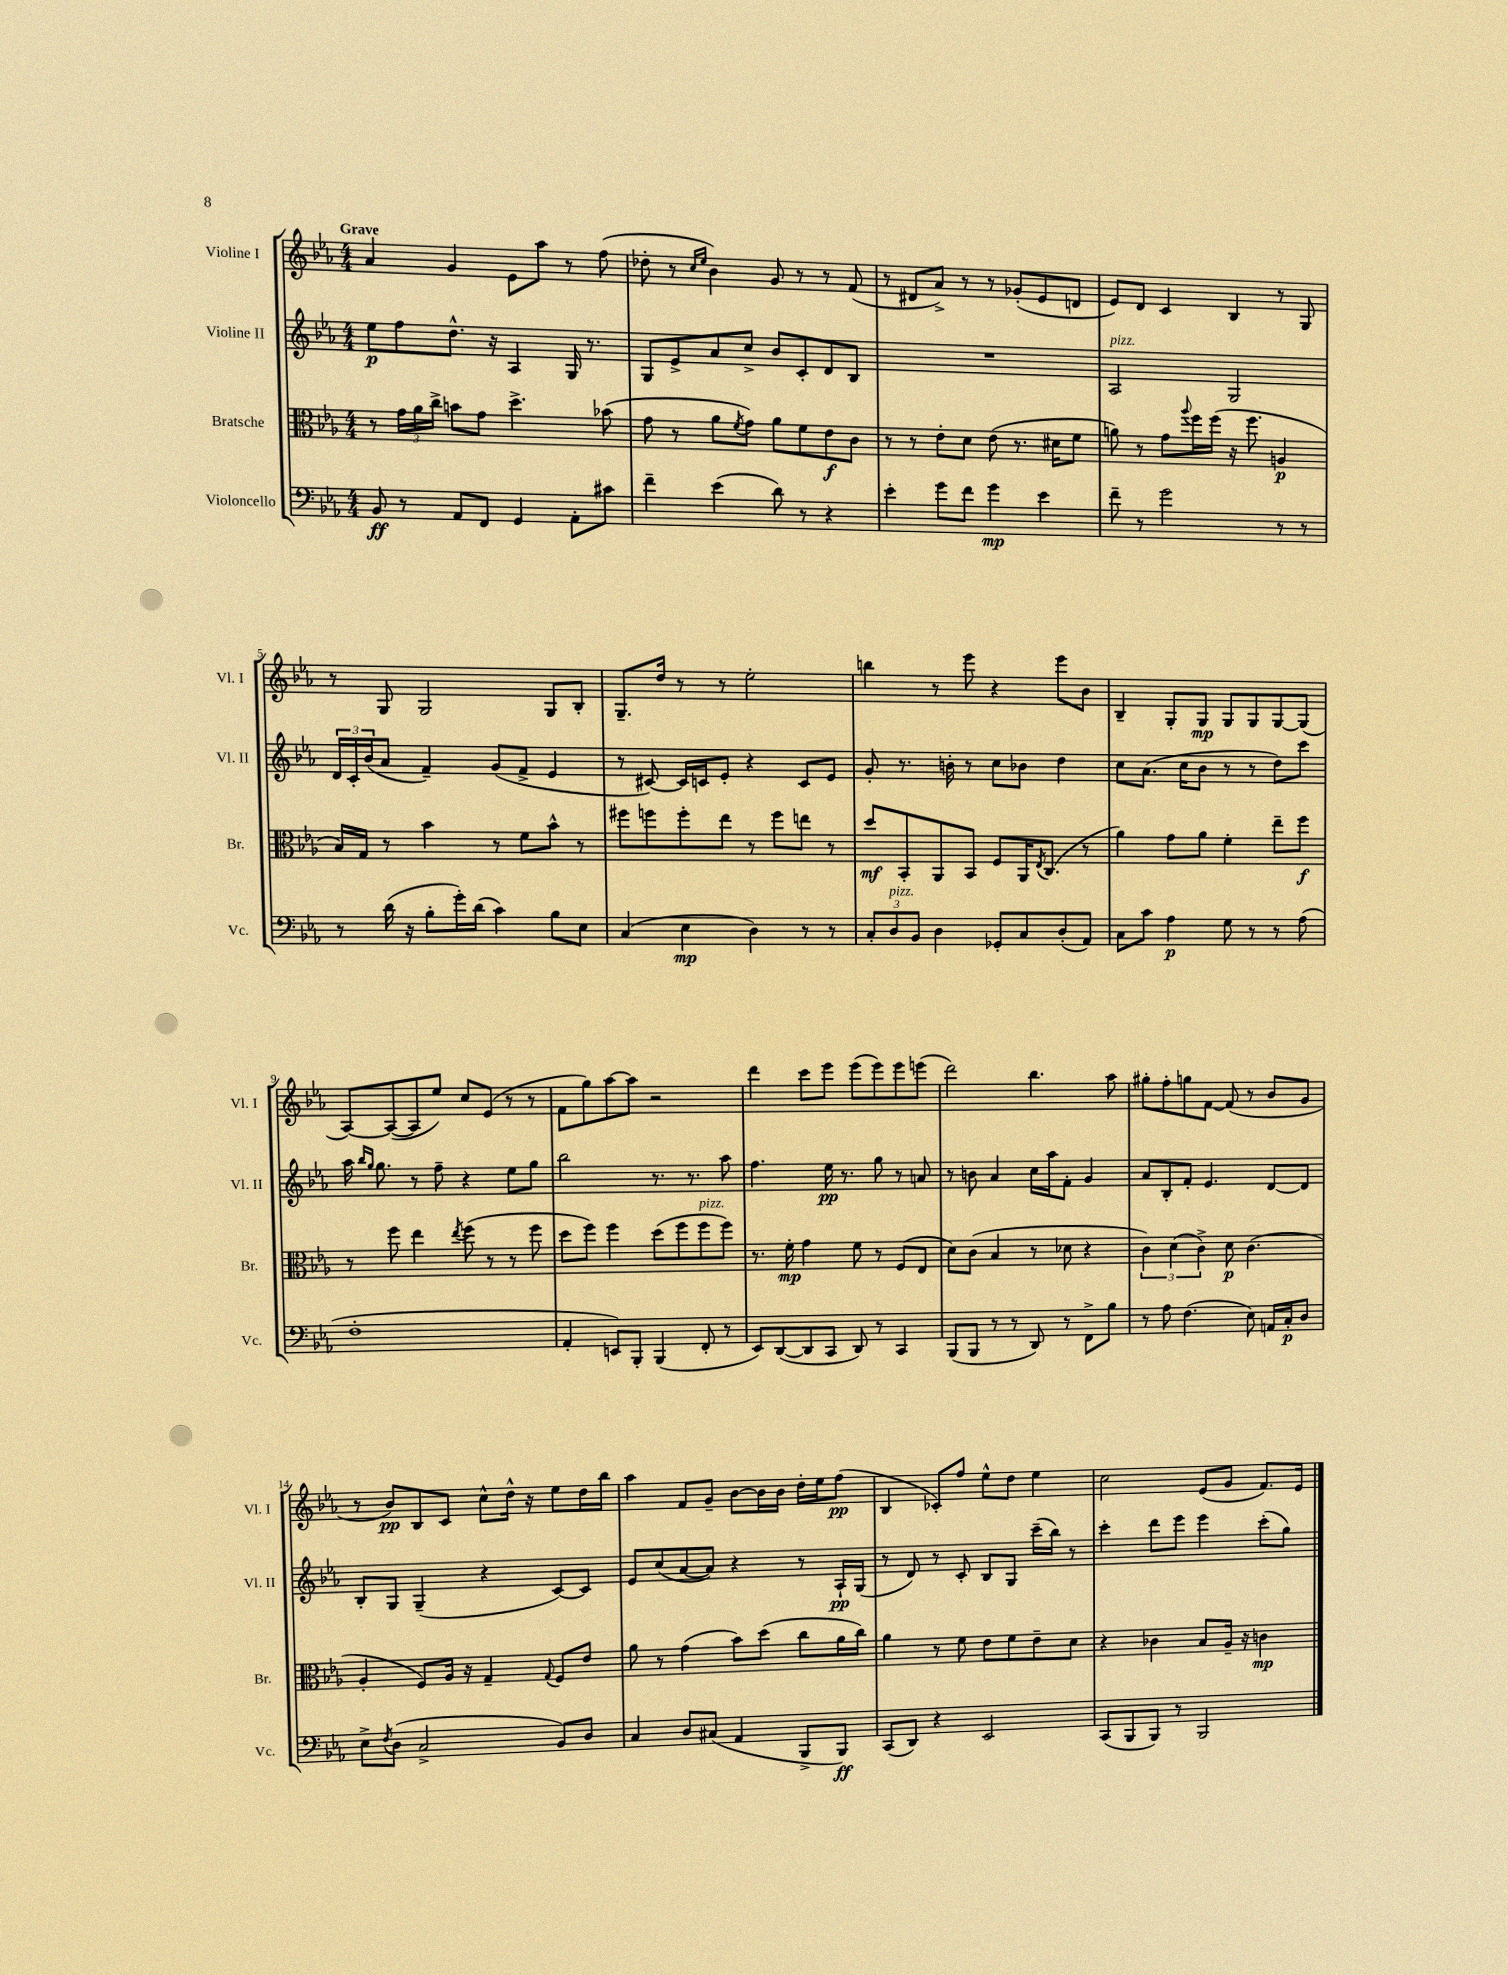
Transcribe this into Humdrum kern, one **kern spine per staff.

**kern	**dynam	**kern	**dynam	**kern	**dynam	**kern	**dynam
*part4	*part4	*part3	*part3	*part2	*part2	*part1	*part1
*staff4	*staff4	*staff3	*staff3	*staff2	*staff2	*staff1	*staff1
*I"Violoncello	*	*I"Bratsche	*	*I"Violine II	*	*I"Violine I	*
*I'Vc.	*	*I'Br.	*	*I'Vl. II	*	*I'Vl. I	*
*clefF4	*	*clefC3	*	*clefG2	*	*clefG2	*
*k[b-e-a-]	*	*k[b-e-a-]	*	*k[b-e-a-]	*	*k[b-e-a-]	*
*M4/4	*	*M4/4	*	*M4/4	*	*M4/4	*
=1	=1	=1	=1	=1	=1	=1	=1
!	!	!	!	!	!	!LO:TX:a:B:t=Grave	!
8BB-/	ff	8r	.	8ee-\L	p	4a-/	.
8r	.	24g\LL	.	8ff\	.	.	.
.	.	24a-\	.	.	.	.	.
.	.	24cc^\JJ	.	.	.	.	.
8AA-/L	.	8bn\L	.	8.dd^^\J	.	4g/	.
8FF/J	.	8g\J	.	.	.	.	.
.	.	.	.	16r	.	.	.
4GG/	.	4.dd^\	.	4A-/	.	8e-\L	.
.	.	.	.	.	.	8aa-\J	.
8AA-'\L	.	.	.	16G/	.	8r	.
.	.	.	.	8.r	.	.	.
8c#X\J	.	(8b-X\	.	.	.	(8ff\	.
=2	=2	=2	=2	=2	=2	=2	=2
4f~\	.	8g\	.	8G/L	.	8dd-X'\	.
.	.	8r	.	8e-^/	.	8r	.
.	.	.	.	.	.	16qqcc/LL	.
.	.	.	.	.	.	16qqee-/JJ	.
(4e-\	.	8a-\L	.	8a-/	.	4b-\)	.
.	.	8qf/	.	.	.	.	.
.	.	8g\J)	.	8cc^/J	.	.	.
8d\)	.	8a-\L	.	8b-/L	.	8g/	.
8r	.	8f\	.	8c'/	.	8r	.
4r	.	8e-\	f	8d/	.	8r	.
.	.	8c\J	.	8B-/J	.	(8f/	.
=3	=3	=3	=3	=3	=3	=3	=3
4e-'\	.	8r	.	1r	.	8r	.
.	.	8r	.	.	.	8d#X/L	.
8g\L	.	8e-'\L	.	.	.	8a-^/J)	.
8f\J	.	8d\J	.	.	.	8r	.
4g\	mp	(8e-\	.	.	.	8r	.
.	.	8.r	.	.	.	(8g-X'/L	.
4e-\	.	.	.	.	.	8e-/	.
.	.	16d#X\KL	.	.	.	.	.
.	.	8f\J	.	.	.	8dn/J	.
=4	=4	=4	=4	=4	=4	=4	=4
!	!	!	!	!LO:TX:a:i:t=pizz.	!	!	!
8f~\	.	8an\)	.	2A-/	.	8e-/L)	.
8r	.	8r	.	.	.	8d/J	.
2g\	.	8g\L	.	.	.	4c/	.
.	.	8qqaa-/	.	.	.	.	.
.	.	16ff\L	.	.	.	.	.
.	.	(16ff\JJ	.	.	.	.	.
.	.	16r	.	2G/	.	4B-/	.
.	.	8.ff\	.	.	.	.	.
8r	.	4An/	p	.	.	8r	.
8r	.	.	.	.	.	8G/	.
!!LO:LB:g=z
=5	=5	=5	=5	=5	=5	=5	=5
8r	.	16B-/LL)	.	24d/LL	.	8r	.
.	.	.	.	24c'/	.	.	.
.	.	16G/JJ	.	.	.	.	.
.	.	.	.	(24b-/J	.	.	.
(16d\	.	8r	.	8a-/J	.	8G/	.
16r	.	.	.	.	.	.	.
8B-'\L	.	4b-\	.	4f~/)	.	2G/	.
16g'\L)	.	.	.	.	.	.	.
(16d\JJ	.	.	.	.	.	.	.
4c\)	.	8r	.	(8g/L	.	.	.
.	.	8f\L	.	8f^/J	.	.	.
8B-\L	.	8b-^^\J	.	4e-/	.	8G/L	.
8E-\J	.	8r	.	.	.	8B-'/J	.
=6	=6	=6	=6	=6	=6	=6	=6
(4C/	.	8ff#X\L	.	8r	.	8.G~/L	.
.	.	8ffn\	.	[8c#X/)	.	.	.
.	.	.	.	.	.	16dd/Jk	.
4E-\	mp	8ff'\	.	16c#/LL]	.	8r	.
.	.	.	.	16cn/J	.	.	.
.	.	8ee-\J	.	8e-'/J	.	8r	.
4D\)	.	8r	.	4r	.	2ee-'\	.
.	.	8ff\L	.	.	.	.	.
8r	.	8een\J	.	8c/L	.	.	.
8r	.	8r	.	8e-/J	.	.	.
=7	=7	=7	=7	=7	=7	=7	=7
12C'/L	.	8dd/L	mf	8g'/	.	4bbn\	.
!LO:TX:a:i:t=pizz.	!	!	!	!	!	!	!
12D/	.	.	.	.	.	.	.
.	.	8BB-'/	.	8.r	.	.	.
12BB-/J	.	.	.	.	.	.	.
4D\	.	8AA-/	.	.	.	8r	.
.	.	.	.	16bn'\	.	.	.
.	.	8BB-/J	.	8r	.	8eee-\	.
8GG-X'/L	.	8F/L	.	8cc\L	.	4r	.
8C/	.	16AA-/K	.	8b-X\J	.	.	.
.	.	8qE-/	.	.	.	.	.
.	.	(8.C/J	.	.	.	.	.
(8D'/	.	.	.	4dd\	.	8eee-\L	.
8AA-/J)	.	8r	.	.	.	8b-\J	.
=8	=8	=8	=8	=8	=8	=8	=8
8C\L	.	4a-\)	.	8cc\L	.	4B-~/	.
8c\J	.	.	.	(8.a-\J	.	.	.
4A-\	p	8g\L	.	.	.	8G'/L	.
.	.	.	.	16cc\KL	.	.	.
.	.	8a-\J	.	8b-\J	.	8G/J	mp
8G\	.	4f'\	.	8r	.	8G/L	.
8r	.	.	.	8r	.	8G/	.
8r	.	8ee-~\L	.	8dd\L)	.	[8G/	.
(8A-\	.	8ff\J	f	8ccc\J	.	(8G/J]	.
!!LO:LB:g=z
=9	=9	=9	=9	=9	=9	=9	=9
1F'	.	8r	.	16aa-\	.	[8A-/L)	.
.	.	.	.	16qqbb-/LL	.	.	.
.	.	.	.	16qqgg/JJ	.	.	.
.	.	.	.	8.gg\	.	.	.
.	.	8ff\	.	.	.	(8A-/_	.
.	.	4ee-\	.	8r	.	8A-/]	.
.	.	.	.	8ff~\	.	8ee-/J)	.
.	.	8qee-/	.	.	.	.	.
.	.	(8ff\	.	4r	.	8cc/L	.
.	.	8r	.	.	.	(8e-/J	.
.	.	8r	.	8ee-\L	.	8r	.
.	.	8ff\	.	8gg\J	.	8r	.
=10	=10	=10	=10	=10	=10	=10	=10
4AA-'/	.	8dd\L	.	2bb-\	.	8f\L	.
.	.	8ff\J)	.	.	.	8gg\)	.
8EEn/L)	.	4ff\	.	.	.	[8aa-\	.
8BBB-'/J	.	.	.	.	.	8aa-\J]	.
(4BBB-/	.	(8dd\L	.	8.r	.	2r	.
.	.	8ff\	.	.	.	.	.
.	.	.	.	8.r	.	.	.
!	!	!LO:TX:a:i:t=pizz.	!	!	!	!	!
8FF'/	.	8ff\	.	.	.	.	.
8r	.	8ff\J)	.	8aa-\	.	.	.
=11	=11	=11	=11	=11	=11	=11	=11
8EE-/L)	.	8.r	.	4.ff\	.	4ddd\	.
([8DD/	.	.	.	.	.	.	.
.	.	16f'\	mp	.	.	.	.
8DD/]	.	4g\	.	.	.	8ccc\L	.
8CC/J	.	.	.	16ee-\	pp	8eee-\J	.
.	.	.	.	8.r	.	.	.
8DD/)	.	8f\	.	.	.	(8eee-\L	.
8r	.	8r	.	8gg\	.	8eee-\)	.
4CC/	.	(8F/L	.	8r	.	8eee-\	.
.	.	8E-/J	.	8an/	.	(8eeen\J	.
=12	=12	=12	=12	=12	=12	=12	=12
(8BBB-/L	.	8d\L)	.	8r	.	2ddd\)	.
8BBB-/J	.	(8c\J	.	8bn\	.	.	.
8r	.	4B-/	.	4a-/	.	.	.
8r	.	.	.	.	.	.	.
8DD/)	.	8r	.	16cc\LL	.	4.bb-\	.
.	.	.	.	16aa-\J	.	.	.
8r	.	8d-X\	.	8f'\J	.	.	.
8FF^\L	.	4r	.	4g/	.	.	.
8B-\J	.	.	.	.	.	8aa-\	.
=13	=13	=13	=13	=13	=13	=13	=13
8r	.	6c\)	.	8a-/L	.	8gg#X'\L	.
8A-\	.	.	.	8B-'/	.	8ff'\	.
.	.	(6d\	.	.	.	.	.
(4.F\	.	.	.	8f'/J	.	8ggn\	.
.	.	6c^\)	.	.	.	.	.
.	.	.	.	4.e-/	.	[8f\J	.
.	.	8d\	p	.	.	(8f/]	.
8E-\)	.	(4.c\	.	.	.	8r	.
16AAn/LL	.	.	.	[8d/L	.	8b-/L	.
16C'/J	p	.	.	.	.	.	.
8D/J	.	.	.	8d/J]	.	8g/J	.
!!LO:LB:g=z
=14	=14	=14	=14	=14	=14	=14	=14
8E-^\L	.	4A-'/	.	8B-'/L	.	8r	.
8qF/	.	.	.	.	.	.	.
(8D\J	.	.	.	8G/J	.	8b-/L)	pp
2C^/	.	8F/L)	.	(4G~/	.	8B-/	.
.	.	16A-/Jk	.	.	.	8c/J	.
.	.	16r	.	.	.	.	.
.	.	4G~/	.	4r	.	8cc^^\L	.
.	.	.	.	.	.	16dd^^\Jk	.
.	.	.	.	.	.	16r	.
.	.	8qqG/	.	.	.	.	.
8BB-/L)	.	8F/L	.	[8c/L)	.	8ee-\L	.
8D/J	.	8e-/J	.	8c/J]	.	16dd\L	.
.	.	.	.	.	.	16bb-\JJ	.
=15	=15	=15	=15	=15	=15	=15	=15
4C/	.	8a-\	.	8e-/L	.	4aa-\	.
.	.	8r	.	(8cc/	.	.	.
8D/L	.	(4g\	.	[8a-/	.	8f/L	.
(8C#X/J	.	.	.	8a-/J])	.	8g~/J	.
4AA-/	.	8b-\L)	.	4r	.	[8b-\L	.
.	.	(8dd\J	.	.	.	16b-\L]	.
.	.	.	.	.	.	16b-\JJ	.
8BBB-^/L	.	8cc\L	.	8r	.	16dd'\LL	.
.	.	.	.	.	.	16ee-\J	.
8BBB-/J)	ff	16a-\L	.	16A-`/LL	pp	(8ff\J	pp
.	.	16cc\JJ)	.	(16G/JJ	.	.	.
=16	=16	=16	=16	=16	=16	=16	=16
(8CC/L	.	4a-\	.	8r	.	4B-/	.
8DD/J)	.	.	.	8d/)	.	.	.
4r	.	8r	.	8r	.	8c-X'/L)	.
.	.	8f\	.	8c'/	.	8ff/J	.
2EE-/	.	8e-\L	.	8B-/L	.	8ee-^^\L	.
.	.	8f\	.	8G/J	.	8dd\J	.
.	.	8e-~\	.	(16ccc~\LL	.	4ee-\	.
.	.	.	.	16bb-\JJ)	.	.	.
.	.	8d\J	.	8r	.	.	.
=17	=17	=17	=17	=17	=17	=17	=17
(8CC/L	.	4r	.	4ccc'\	.	2cc\	.
8BBB-/	.	.	.	.	.	.	.
8BBB-/J)	.	4c-X\	.	8ddd\L	.	.	.
8r	.	.	.	8eee-\J	.	.	.
2BBB-/	.	8B-/L	.	4eee-\	.	(8e-/L	.
.	.	16A-~/Jk	.	.	.	8g/J	.
.	.	16r	.	.	.	.	.
.	.	4cn\	mp	(8ccc'\L	.	8.f/L)	.
.	.	.	.	8gg\J)	.	.	.
.	.	.	.	.	.	16e-/Jk	.
==	==	==	==	==	==	==	==
*-	*-	*-	*-	*-	*-	*-	*-
